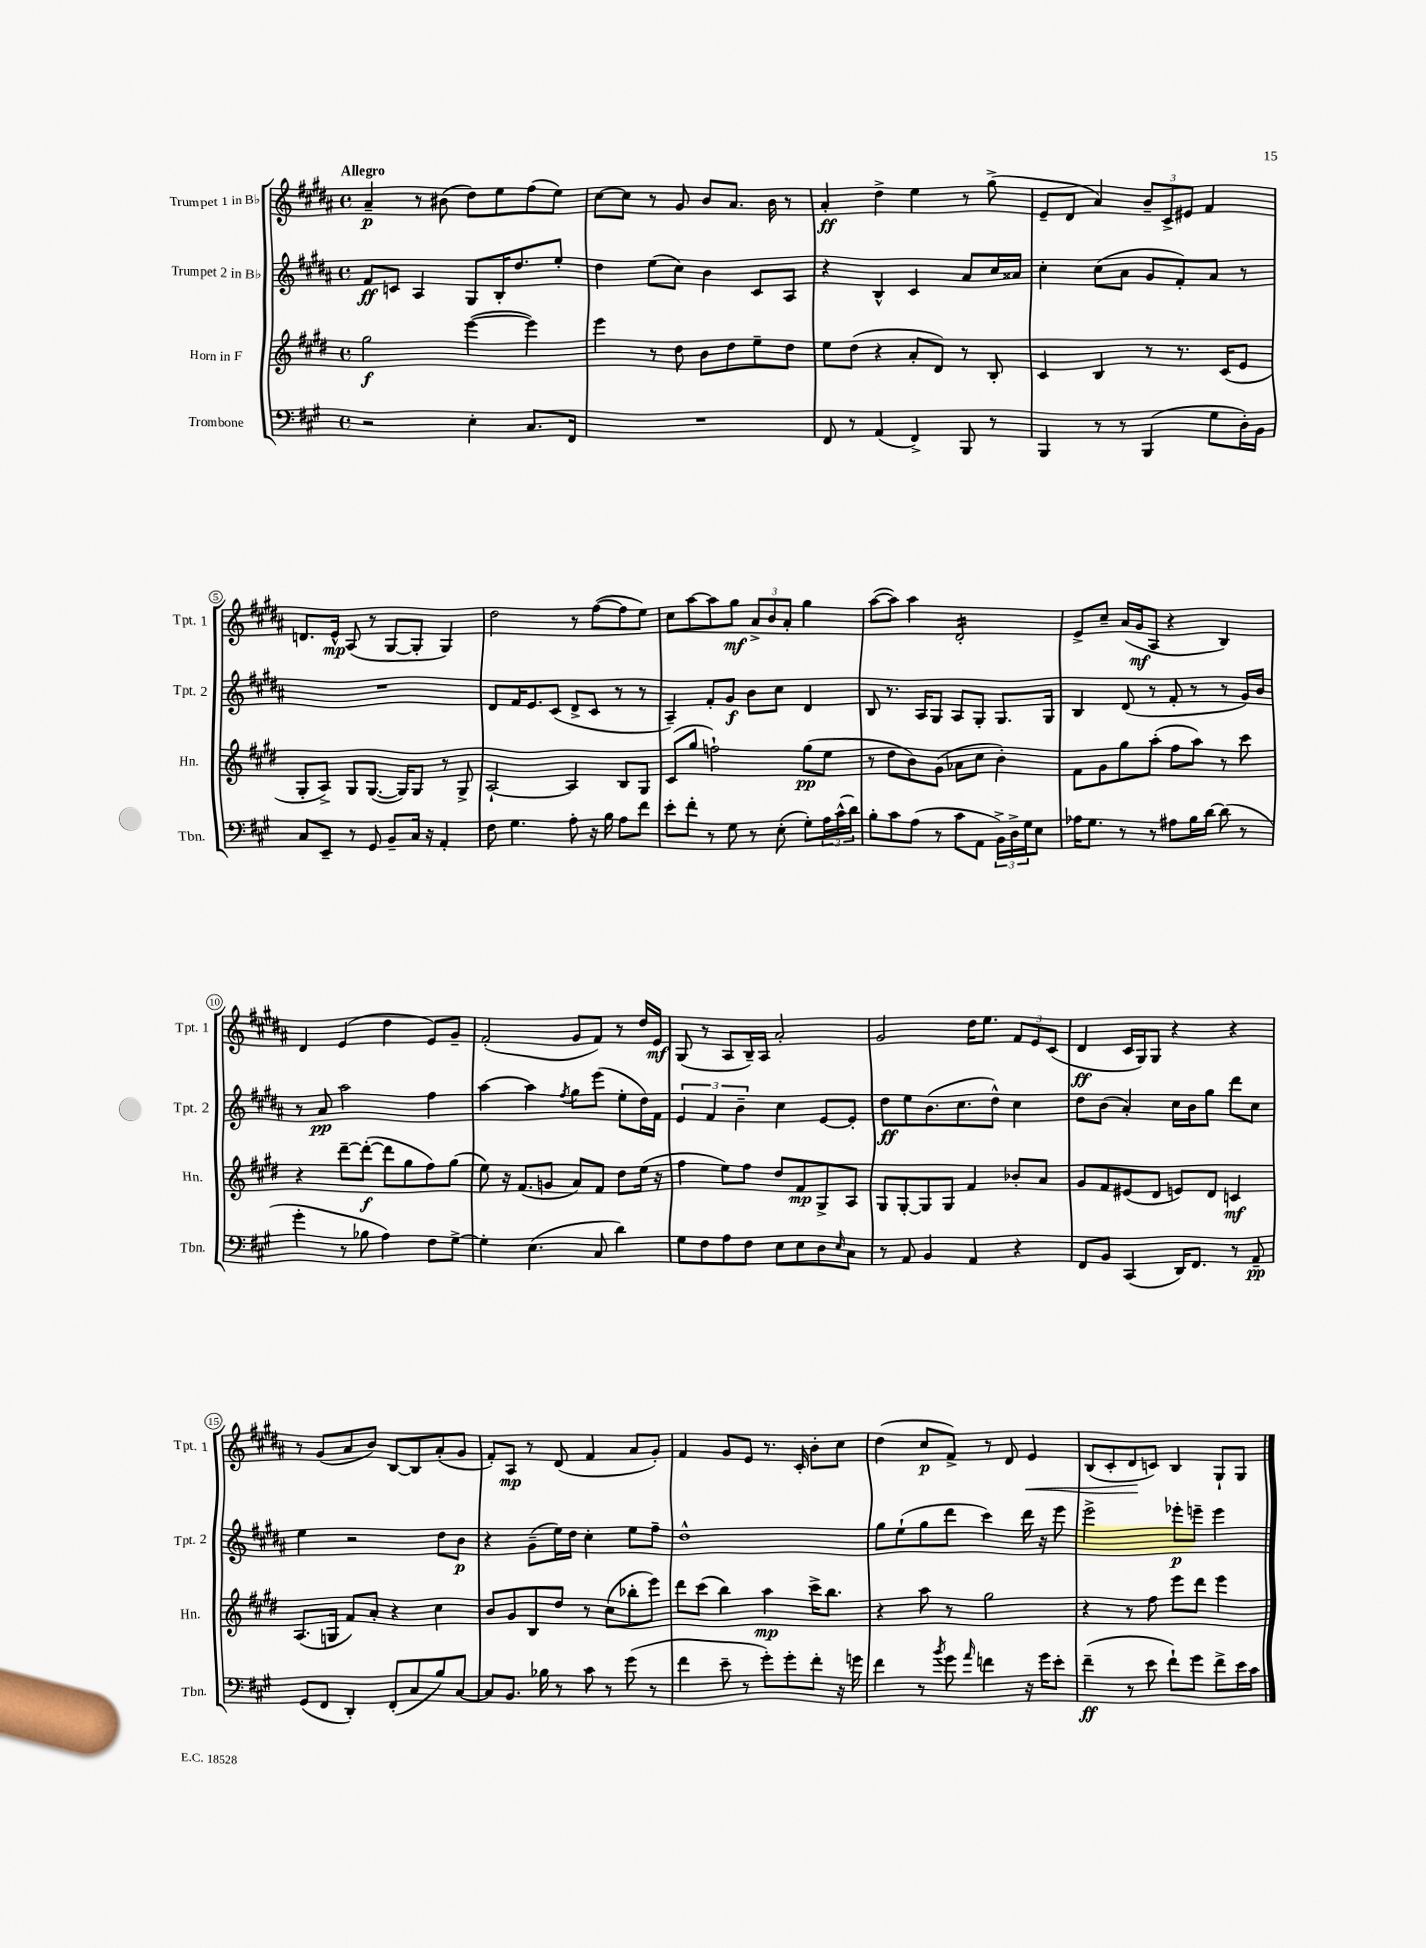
<<
\new StaffGroup <<
\new Staff = "s0" \with { instrumentName = "Trumpet 1 in Bb" shortInstrumentName = "Tpt. 1" } {
    \clef treble \key b \major \defaultTimeSignature \time 4/4 \tempo "Allegro"
    ais'4--\p r8 bis'8( dis''8) e''8 fis''8( e''8) |
    cis''8~ cis''8 r8 gis'8 b'8 ais'8. b'16 r8 |
    ais'4-.\ff dis''4-> e''4 r8 gis''8->( |
    e'8-- dis'8 ais'4) \tuplet 3/2 { b'8-- cis'8-> eis'8 } fis'4 |
    d'8. e'16-^\mp ais8( r8 gis8~ gis8-. gis4) |
    dis''2 r8 fis''8~( fis''8 e''8) |
    cis''8 ais''8~ ais''8 gis''8\mf \tuplet 3/2 { ais'8-> b'8 ais'8-. } gis''4 |
    ais''8~( ais''8) ais''4 dis'2:16-. |
    e'8-> cis''8-- ais'16( gis'16\mf ais8 r4 b4) |
    dis'4 e'4( dis''4 e'8) gis'8-- |
    fis'2-.( gis'8 fis'8) r8 dis''16 e'16\mf |
    gis8( r8 ais8 b16--) ais16 ais'2-. |
    gis'2 dis''16 e''8. \tuplet 3/2 { fis'8 e'8 cis'8( } |
    dis'4\ff cis'16 gis16) gis8 r4 r4 |
    r8 gis'8( ais'8 b'8) b8~ b8 ais'8-.( gis'8 |
    fis'8-.) ais8\mp r8 dis'8( fis'4 ais'8 gis'8-.) |
    fis'4 gis'8 e'8 r8. cis'16-. b'8-. cis''8 |
    dis''4( cis''8\p fis'8->) r8 dis'8 e'4\< |
    b8( cis'8-. dis'8\! c'8) b4 gis8-! gis8 \bar "|." |
}
\new Staff = "s1" \with { instrumentName = "Trumpet 2 in Bb" shortInstrumentName = "Tpt. 2" } {
    \clef treble \key b \major \defaultTimeSignature \time 4/4
    fis'8\ff c'8 ais4 gis8 b16-. dis''8. e''8-. |
    dis''4 e''8( cis''8) b'4 cis'8 ais8 |
    r4 b4-^ cis'4 ais'8 cis''16 aisis'16 |
    cis''4-. cis''8( ais'8 gis'8 fis'8-.) ais'8 r8 |
    R1 |
    dis'8 fis'16 e'8. cis'8( dis'8-> cis'8 r8 r8 |
    ais4--) fis'8-. gis'8\f b'8 cis''8 dis'4 |
    b8 r8. ais16 gis8 ais8 gis8-. gis8. gis16 |
    b4 dis'8( r8 fis'8-. r8 r8 gis'16) b'16 |
    r8 ais'8\pp ais''2 fis''4 |
    ais''4~ ais''4 \acciaccatura { fis''8 } gis''8 e'''8( e''8-. dis''16) fis'16 |
    \tuplet 3/2 { e'4 fis'4 b'4-- } cis''4 e'8~ e'8-. |
    dis''8\ff e''8 b'8.( cis''8. dis''8-^) cis''4 |
    dis''8 b'8( ais'4-.) cis''16 b'16 gis''8 dis'''8 cis''8 |
    e''4 r2 dis''8 b'8\p |
    r4 gis'8--( e''16) dis''16 cis''4-. e''8 fis''8-- |
    dis''1-^ |
    gis''8 e''8-!( gis''8 dis'''8 cis'''4) dis'''16 r16 e'''8 |
    e'''2-> ees'''8-.\p e'''8-- e'''4 \bar "|." |
}
\new Staff = "s2" \with { instrumentName = "Horn in F" shortInstrumentName = "Hn." } {
    \clef treble \key e \major \defaultTimeSignature \time 4/4
    gis''2\f e'''4~( e'''4) |
    e'''4 r8 dis''8 b'8 dis''8 e''8-- dis''8 |
    e''8 dis''8( r4 a'8-. dis'8) r8 b8-. |
    cis'4 b4 r8 r8. cis'16( e'8 |
    gis8-. a8->) gis8 gis8.~( gis16) gis8 r8 gis8-> |
    a2~-! a4 b8 gis8 |
    cis'8( gis''8 f''2-!) gis''8\pp( e''8 |
    r8 dis''8 b'8) gis'8( aes'8 cis''8 b'4-.) |
    fis'8 gis'8 gis''8 a''8-.( fis''8 a''8) r8 cis'''8 |
    r4 dis'''8~-- dis'''8~-.\f( dis'''8 gis''8 fis''8) gis''8( |
    e''8) r16 fis'8.( g'8 a'8) fis'8 dis''8 e''16( r16 |
    fis''4 e''8) fis''8 dis''8 fis'8\mp gis8-> a8 |
    gis8 gis8~-. gis8 gis8 fis'4 bes'8-. a'8 |
    gis'8 fis'8 eis'8( dis'8 e'8) dis'8 c'4\mf |
    a8.( g16 fis'8) a'8-. r4 cis''4 |
    b'8 gis'8 b8 dis''8 r8 cis''8( bes''8-. e'''8) |
    dis'''8 cis'''8( b''4) a''4\mp cis'''16-> b''8. |
    r4 a''8 r8 gis''2 |
    r4 r8 fis''8 e'''8 dis'''8 e'''4 \bar "|." |
}
\new Staff = "s3" \with { instrumentName = "Trombone" shortInstrumentName = "Tbn." } {
    \clef bass \key a \major \defaultTimeSignature \time 4/4
    r2 e4-. cis8. fis,16 |
    R1 |
    fis,8 r8 a,4( fis,4->) b,,8 r8 |
    b,,4 r8 r8 b,,4( gis8 d16-.) b,16 |
    cis8 e,8-- r8 gis,8 b,8-- cis16 r16 a,4-. |
    fis8 gis4. a8-. r16 b16 a8 fis'8 |
    e'8-. fis'8-. r8 gis8 r8 e8-.( gis8-.) \tuplet 3/2 { a16 cis'16-^( d'16) } |
    b8-. cis'8 a8( r8 cis'8 a,8 \tuplet 3/2 { b,16->) d16-> gis16 } e8 |
    aes16 gis8. r8 r8 ais8 b16 d'16~ d'8( r8 |
    gis'4-. r8 bes8 a4) fis8 gis8~-> |
    gis4-. e4.( cis8 d'4) |
    gis8 fis8 a8 fis8 e8 e8 d8 \grace { e16 } cis8 |
    r8 a,8 b,4 a,4 r4 |
    fis,8 b,8 cis,4( d,16) fis,8. r8 a,8--\pp |
    gis,8( fis,8 d,4-.) fis,8-.( cis8 b8) cis8~ |
    cis8 b,8. bes16 r8 cis'8 r8 gis'8( r8 |
    fis'4 e'8-- r8 gis'8-.) gis'8-. fis'8-. r16 g'16 |
    fis'4 r8 \acciaccatura { b'8 } gis'8 \grace { a'16 } f'4 r16 gis'16 e'8-. |
    fis'4--\ff( r8 e'8 fis'8-!) gis'8 fis'8-> e'16 cis'16 \bar "|." |
}
>>
>>
\layout { \context { \Score \override BarNumber.stencil = #(make-stencil-circler 0.1 0.3 ly:text-interface::print) } }
